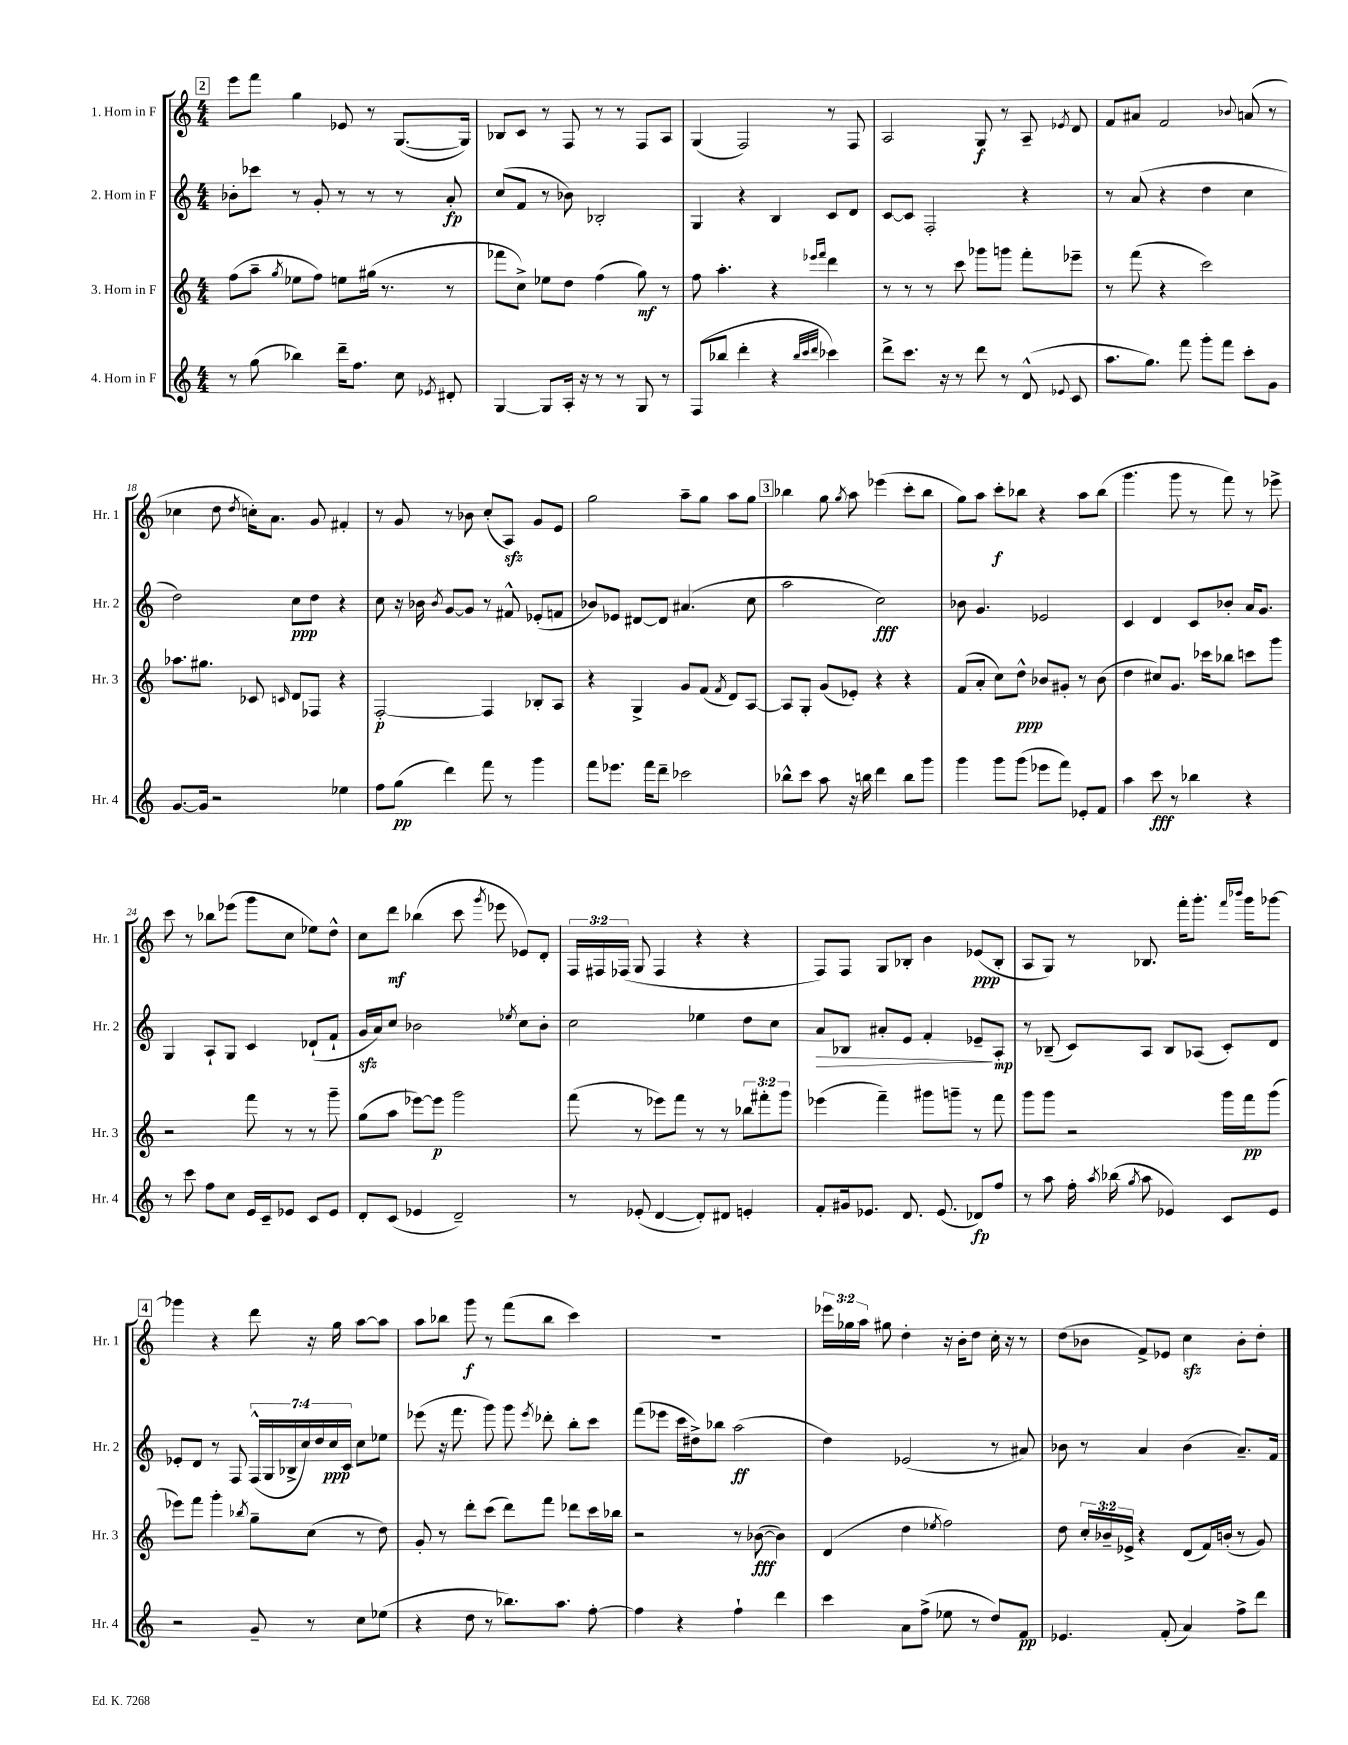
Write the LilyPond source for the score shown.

<<
\new StaffGroup <<
\new Staff = "s0" \with { instrumentName = "1. Horn in F" shortInstrumentName = "Hr. 1" } {
    \clef treble \key c \major \numericTimeSignature \time 4/4 \override Staff.TupletNumber.text = #tuplet-number::calc-fraction-text
    \autoBeamOff \mark \markup { \box "2" } e'''8[ f'''8] g''4 ees'8 r8 g8.[~( g16]) |
    bes8[ c'8] r8 f8 r8 r8 f8[ a8] |
    g4( f2) r8 f8 |
    a2 g8\f r8 a8-- \acciaccatura { ees'8 } d'8 |
    f'8[ ais'8] f'2 \appoggiatura { bes'8 } a'8( r8 |
    ces''4 d''8 \acciaccatura { d''8 } c''16[-.) a'8.] g'8 fis'4-. |
    r8 g'8 r8 bes'8 c''8[-.( a8]\sfz) g'8[ e'8] |
    g''2 a''8[-- g''8] a''8[ g''8] |
    \mark \markup { \box "3" } bes''4 g''8 \acciaccatura { g''8 } a''8 ees'''4( c'''8[-. bes''8] |
    g''8[) a''8] c'''8[-.\f bes''8] r4 a''8[ bes''8]( |
    g'''4. g'''8 r8 f'''8) r8 ees'''8-> |
    c'''8 r8 bes''8[ ees'''8]( g'''8[ c''8] ees''8[) d''8]-^ |
    c''8[ d'''8]\mf bes''4( c'''8 \acciaccatura { g'''8 } ees'''8 ees'8[) d'8]-. |
    \tuplet 3/2 { f16[ fis16 fes16]( } g8 fes4 r4 r4 |
    f8[) f8] g8[ bes8]-. b'4 ees'8[\ppp( bes8]-. |
    a8[ g8]) r8 bes8. f'''16[-. g'''8.]-. \grace { f'''16[ bes'''16] } g'''16[ ges'''8]~ |
    \mark \markup { \box "4" } ges'''4 r4 d'''8 r16 g''16 a''8[~ a''8] |
    a''8[ bes''8] g'''8\f r8 f'''8[( bes''8] c'''4) |
    R1 |
    \tuplet 3/2 { ees'''16[ ges''16 a''16] } gis''8 d''4-. r16 b'16[-. d''8] c''16-. r16 r8 |
    d''8[( bes'8] f'8[->) ees'8] c''4\sfz bes'8[-. d''8]-. \bar "|." |
}
\new Staff = "s1" \with { instrumentName = "2. Horn in F" shortInstrumentName = "Hr. 2" } {
    \clef treble \key c \major \numericTimeSignature \time 4/4 \override Staff.TupletNumber.text = #tuplet-number::calc-fraction-text
    \autoBeamOff \mark \markup { \box "2" } bes'8[-. ces'''8] r8 g'8-. r8 r8 r8 a'8-.\fp |
    c''8[( f'8] r8 bes'8) bes2-. |
    g4 r4 b4 c'8[ d'8] |
    c'8[~ c'8] f2-. r4 |
    r8 a'8( r4 d''4 c''4 |
    d''2) c''8[\ppp d''8] r4 |
    c''8 r16 bes'16 \acciaccatura { bes'8 } g'8[~ g'8] r8 fis'8-^ ees'8[-.( f'8] |
    bes'8[) ees'8] dis'8[~ dis'8] ais'4.( c''8 |
    \mark \markup { \box "3" } a''2 c''2\fff) |
    bes'8 g'4. ees'2 |
    c'4 d'4 c'8[ bes'8]-. a'16[ g'8.] |
    g4 a8[-! g8] c'4 des'8[-!( f'8]-! |
    g'16[\sfz a'16) c''8] bes'2 \acciaccatura { ees''8 } c''8[ bes'8]-. |
    c''2 ees''4 d''8[ c''8] |
    a'8[\> bes8] ais'8[-. e'8] f'4-. ees'8[--\! a8]-.\mp |
    r8 bes8--( c'8[) a8] bes8[ aes8]( c'8[-.) d'8] |
    \mark \markup { \box "4" } ees'8[-. d'8] r8 f8 \tuplet 7/4 { f16[-^( g16 bes16-> c''16) d''16 c''16\ppp c'16] } c''8[ ees''8] |
    ees'''8( r16 f'''8. g'''8) g'''8 \acciaccatura { ees'''8 } des'''8-. b''8[-. c'''8] |
    f'''8[( ees'''8] c'''16[ dis''16->) bes''8] a''2\ff( |
    d''4) ees'2( r8 ais'8) |
    bes'8 r8 a'4 bes'4( a'8.[--) f'16] \bar "|." |
}
\new Staff = "s2" \with { instrumentName = "3. Horn in F" shortInstrumentName = "Hr. 3" } {
    \clef treble \key c \major \numericTimeSignature \time 4/4 \override Staff.TupletNumber.text = #tuplet-number::calc-fraction-text
    \autoBeamOff \mark \markup { \box "2" } f''8[( a''8]-- \acciaccatura { g''8 } ees''8[ f''8]) e''8[ gis''16]( r8. r8 |
    fes'''8[ c''8]->) ees''8[ d''8] f''4( g''8\mf) r8 |
    f''8 a''4.-. r4 \grace { ees'''16[ f'''16] } d'''4 |
    r8 r8 r8 c'''8 ges'''8[ g'''8] f'''8[-. ees'''8]-- |
    r8 f'''8( r4 c'''2) |
    aes''8.[ gis''8.] ces'8 \grace { c'16 } d'8[ fes8] r4 |
    f2~-.\p f4 bes8[-. a8] |
    r4 g4-> g'8[ f'8]( \acciaccatura { f'8 } d'8[) a8]~ |
    \mark \markup { \box "3" } a8[ g8]-. g'8[( ees'8]-.) r4 r4 |
    f'8[( a'8]-. c''8[) d''8]-^\ppp bes'8[ gis'8]-. r8 bes'8( |
    d''4 cis''8[) g'8.] ces'''16[ bes''8] c'''8[ g'''8] |
    r2 f'''8 r8 r8 g'''8-- |
    g''8[( a''8] ees'''8[~) ees'''8]\p g'''2 |
    f'''8( r8 ees'''8[) f'''8] r8 r8 \tuplet 3/2 { bes''8[ fis'''8-. g'''8] } |
    ees'''4( f'''4--) gis'''8[ g'''8]-- r8 f'''8 |
    g'''8[ g'''8] r2 g'''16[ f'''16\pp g'''8]( |
    \mark \markup { \box "4" } ees'''8[) f'''8] g'''4-. \acciaccatura { bes''8 } g''8[-- c''8]( r8 d''8) |
    g'8-. r8 d'''8[-. c'''8]( d'''8[) f'''8] des'''8[ c'''16 bes''16] |
    r2 r8 bes'8~\fff( bes'4) |
    d'4( d''4 \acciaccatura { ees''8 } f''2) |
    d''8 \tuplet 3/2 { c''16[-. bes'16-- ees'16]-> } r4 d'8[( f'16) b'16]-.( r8 g'8) \bar "|." |
}
\new Staff = "s3" \with { instrumentName = "4. Horn in F" shortInstrumentName = "Hr. 4" } {
    \clef treble \key c \major \numericTimeSignature \time 4/4
    \autoBeamOff \mark \markup { \box "2" } r8 g''8( bes''4) d'''16[-- f''8.] c''8 \acciaccatura { ees'8 } dis'8-. |
    g4~ g8[ a16]-. r16 r8 r8 g8 r8 |
    f8[( bes''8] d'''4-. r4 \grace { bes''32[ c'''32 d'''32] } ces'''4) |
    d'''8[-> c'''8.] r16 r8 d'''8 r8 d'8-^( \appoggiatura { ees'8 } c'8 |
    a''8.[ g''8.]) f'''8 g'''8[-. f'''8] c'''8[-. g'8] |
    g'8.[~ g'16] r2 ees''4 |
    f''8[ g''8]\pp( d'''4) f'''8 r8 g'''4 |
    f'''8[ ees'''8.] f'''16[ d'''8]-- ces'''2 |
    \mark \markup { \box "3" } bes''8[-^ c'''8] a''8 r16 b''16 d'''4 b''8[ g'''8] |
    g'''4 g'''8[ g'''8]( ees'''8[ f'''8]) ees'8[-. f'8] |
    a''4 c'''8\fff r8 bes''4 r4 |
    r8 c'''8 f''8[ c''8] e'16[ c'16-- ees'8] c'8[ ees'8] |
    d'8[-. c'8]( ees'4 d'2--) |
    r8 ees'8-.( d'4~ d'8[-.) dis'8] e'4-. |
    f'8[-. gis'16 ees'8.] d'8. ees'8.( des'8[\fp) f''8] |
    r8 a''8 f''16-. \acciaccatura { a''8 } bes''16( \acciaccatura { g''8 } a''8 ees'4) c'8[ ees'8] |
    \mark \markup { \box "4" } r2 g'8-- r8 c''8[ ees''8]( |
    r4 d''8 r8 bes''8.[) a''8.] f''8~-. |
    f''4 r4 f''4-! d'''4 |
    c'''4 a'8[ f''8]->( ees''8 r8 d''8[) f'8]\pp |
    ees'4. f'8-.( a'4) f''8[-> d'''8] \bar "|." |
}
>>
>>
\layout { \context { \Score currentBarNumber = #13 } }
